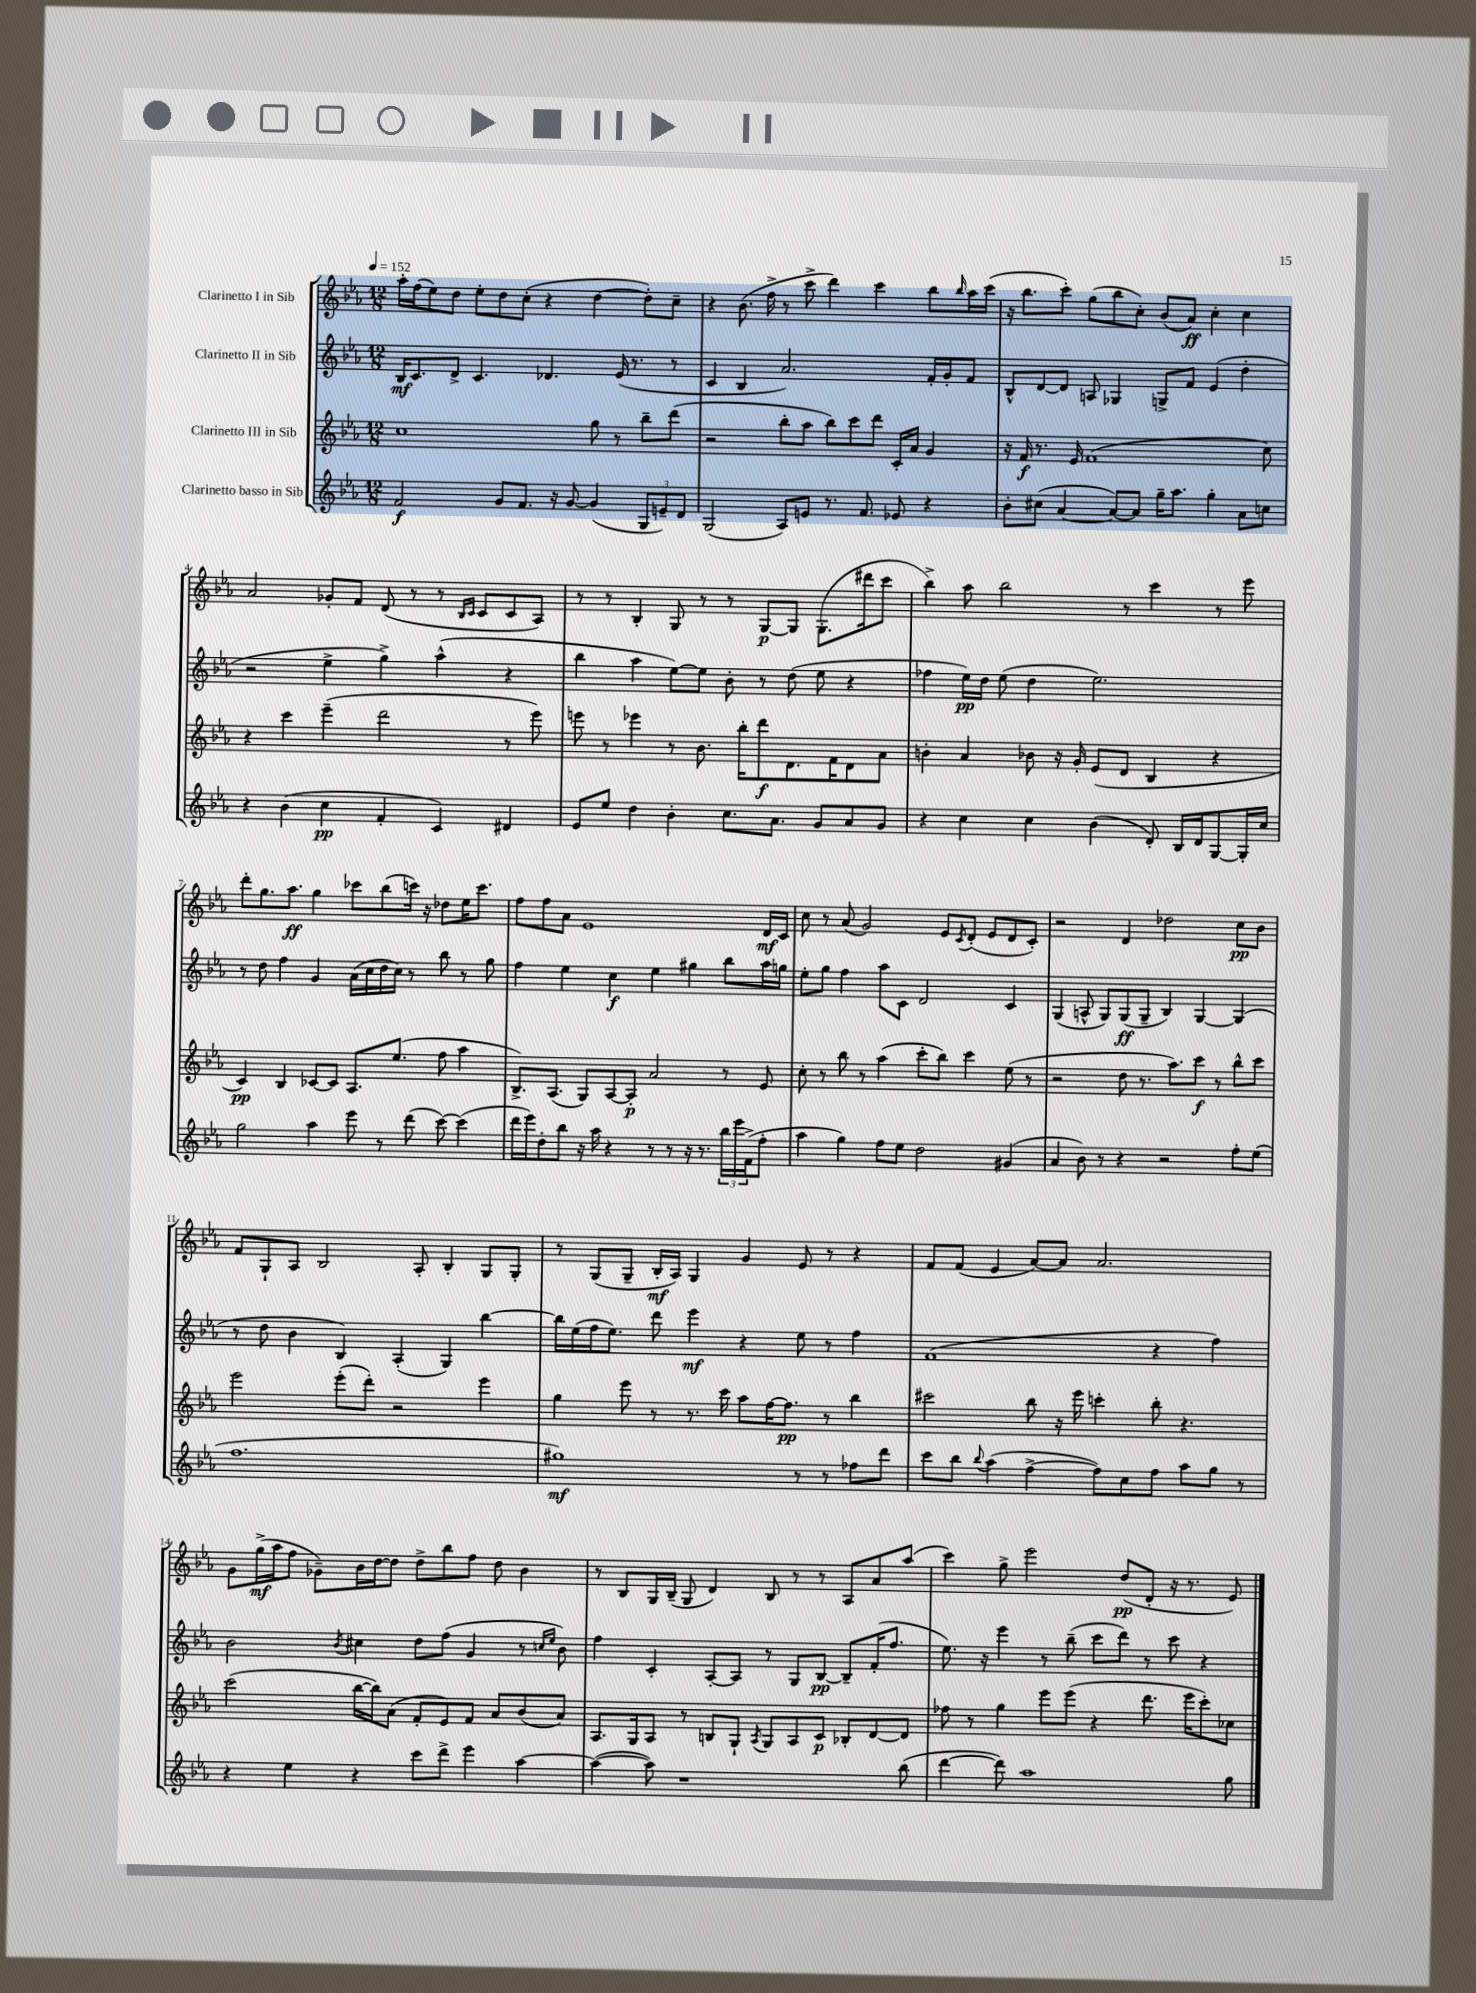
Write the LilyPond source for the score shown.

<<
\new StaffGroup <<
\new Staff = "s0" \with { instrumentName = "Clarinetto I in Sib" } {
    \clef treble \key ees \major \numericTimeSignature \time 12/8 \tempo 4 = 152
    aes''16-. f''16( ees''8) d''8 ees''8-. d''8 c''8-.( r4 d''4~ d''8-.) c''8-- |
    r4 bes'8.( f''16-> r8 c'''8-> d'''4) c'''4 bes''8 \grace { bes''16 } aes''16 c'''16( |
    r16 bes''8. c'''8-.) g''8( bes''8 c''8-.) bes'8( aes'8\ff) c''4-. c''4 |
    aes'2 ges'8-. f'8 d'8( r8 r8 \grace { bes16 c'16 } c'8 c'8 aes8) |
    r8 r8 bes4-. g8 r8 r8 g8~\p g8 g8.-.( dis'''16 c'''8 |
    bes''4->) aes''8 bes''2 r8 c'''4 r8 ees'''8 |
    d'''8-. g''8. aes''8.\ff g''4 ces'''8 bes''8( c'''16) r16 des''8 ees''16 c'''8. |
    f''8 f''8 aes'8 ees'1 d'16\mf c'16 |
    c''8 r8 aes'8( g'2) ees'8 \acciaccatura { c'8 } d'8-.( ees'8 d'8 c'8-.) |
    r2 d'4 des''2 c''8\pp bes'8 |
    f'8 g8-! aes8 bes2 aes8-. bes4-. g8 g8-. |
    r8 g8( g8-- bes16-.\mf aes16) g4 g'4 ees'8 r8 r4 |
    f'8 f'8( ees'4 aes'8~) aes'8 aes'2. |
    g'8 g''16->\mf( aes''16 f''8 ges'8--) bes'16 d''16~ d''8 d''8-> bes''8 f''8 d''8 bes'4 |
    r8 bes8 g16 bes16--( g8 d'4) bes8 r8 r8 aes8 aes'8 aes''8( |
    c'''4) g''8-> ees'''2 d''8\pp( d'8-. r16 r8. ees'8) \bar "|." |
}
\new Staff = "s1" \with { instrumentName = "Clarinetto II in Sib" } {
    \clef treble \key ees \major \numericTimeSignature \time 12/8
    bes16\mf c'8. d'8-> c'4. des'4. ees'16( r8. r8 |
    c'4 bes4 aes'2.) f'16-. g'16-. f'8 |
    bes8-^ d'8~ d'8 a8 ges4 g8-> f'8 ees'4( d''4-. |
    r2 ees''4-> g''4->) aes''4-^( r4 |
    bes''4 aes''4 ees''8~) ees''8 bes'8-. r8 d''8( ees''8 r4 |
    fes''4 ees''16\pp) d''16 ees''8( d''4 ees''2.) |
    r8 d''8 f''4 g'4 aes'16( c''16 d''16 c''16) r8 bes''8 r8 g''8 |
    f''4 ees''4 c''4\f ees''4 gis''4 bes''8 aes''16 g''16 |
    ees''8-. g''8 f''4 aes''8 c'8 d'2 c'4 |
    g4( a8-^ g8) g8\ff( g8-- bes4) g4~ g4( |
    r8 d''8 bes'4 bes4) aes4-.( g4) bes''4~ |
    bes''16 ees''16( f''16 ees''8.) d'''8 ees'''4\mf r4 ees''8 r8 f''4 |
    f'1( r4 f''4) |
    bes'2 \acciaccatura { bes'8 } cis''4 d''8 f''8( g'4 r8 \grace { c''16 ees''16 } bes'8) |
    f''4 c'4-. aes8~-. aes8 r8 g8 bes8~\pp bes8-- f'16-.( f''8. |
    ees''8.) r16 ees'''4 r8 bes''8--( c'''8 d'''8) r8 c'''8 r4 \bar "|." |
}
\new Staff = "s2" \with { instrumentName = "Clarinetto III in Sib" } {
    \clef treble \key ees \major \numericTimeSignature \time 12/8
    c''1 g''8 r8 bes''8-- d'''8( |
    r2 bes''8-. aes''8 bes''8) c'''8 d'''8 c'16-. aes'16 g'4 |
    r16 f'16\f r8. ees'16 f'1( c''8) |
    r4 c'''4 ees'''4--( d'''2 r8 ees'''8) |
    e'''8 r8 ees'''4 r8 bes'8. bes''16-. d'''8\f d'8. f'16 d'8 aes'8 |
    b'4-. aes'4 bes'8 r16 g'16-. ees'8( d'8 bes4 r4 |
    c'4\pp) bes4 ces'8~ ces'8 aes8. ees''8.( f''8 aes''4 |
    bes8.->) aes8.( g8) aes8~ aes8-.\p aes'2 r8 ees'8 |
    c''8-. r8 bes''8 r8 aes''4( c'''8-. bes''8) c'''4 ees''8( r8 |
    r2 d''8 r8. aes''8.) c'''8\f r8 bes''8-^ c'''8 |
    ees'''2 ees'''8-.( d'''8-.) r2 ees'''4 |
    g''4 ees'''8 r8 r8. c'''16 aes''8 f''16~ f''8.\pp r8 bes''4 |
    cis'''2 bes''8 r16 ees'''16 c'''4-. bes''8-. r4. |
    c'''2( bes''16~ bes''16) aes'8( f'8-. ees'8) f'8 aes'8 bes'8( aes'8) |
    aes8. g16 aes8 r8 b8 g8-! \acciaccatura { aes8 } g8 aes8 c'8\p bes8-. d'8~ d'8 |
    fes''8 r8 g''4 ees'''8 ees'''8( r4 d'''8. ees'''16 c'''8-.) ces''8 \bar "|." |
}
\new Staff = "s3" \with { instrumentName = "Clarinetto basso in Sib" } {
    \clef treble \key ees \major \numericTimeSignature \time 12/8
    f'2\f g'8 f'8. r16 g'8~ g'4( \tuplet 3/2 { g8 e'8--) d'8 } |
    g2( aes8) e'8 r8. f'8. ees'8 r4 |
    bes'8-. cis''8( aes'4~ aes'8~) aes'8 g''16-- aes''8. g''4-. aes'8 c''8 |
    r4 bes'4( c''4\pp f'4-. c'4) dis'4 |
    ees'8 ees''8 d''4 bes'4-. c''8. aes'8. g'8 aes'8 g'8 |
    r4 c''4 c''4 bes'4( d'8-.) bes16 d'16 g8~ g16-. c''16 |
    g''2 aes''4 ees'''8 r8 d'''8( c'''8~) c'''4( |
    d'''16 ees'''16) d''8-. bes''8 r16 aes''16 r4 r8 r8 r16 r8. \tuplet 3/2 { bes''16 ees'''16 f'16->( } f''8-. |
    aes''4 g''4) f''8 ees''8 d''2 gis'4( |
    aes'4 bes'8) r8 r4 r2 f''8-. ees''8( |
    f''1. |
    gis''1\mf) r8 r8 fes''8 d'''8 |
    c'''8 bes''8 \appoggiatura { bes''8 } aes''4( f''4~-> f''8) c''8 f''8 aes''8 g''8 r8 |
    r4 ees''4 r4 c'''8 d'''8-> ees'''4 aes''4~ |
    aes''4~( aes''8) r1 bes''8( |
    d'''4~ d'''8) aes''1 g''8 \bar "|." |
}
>>
>>
